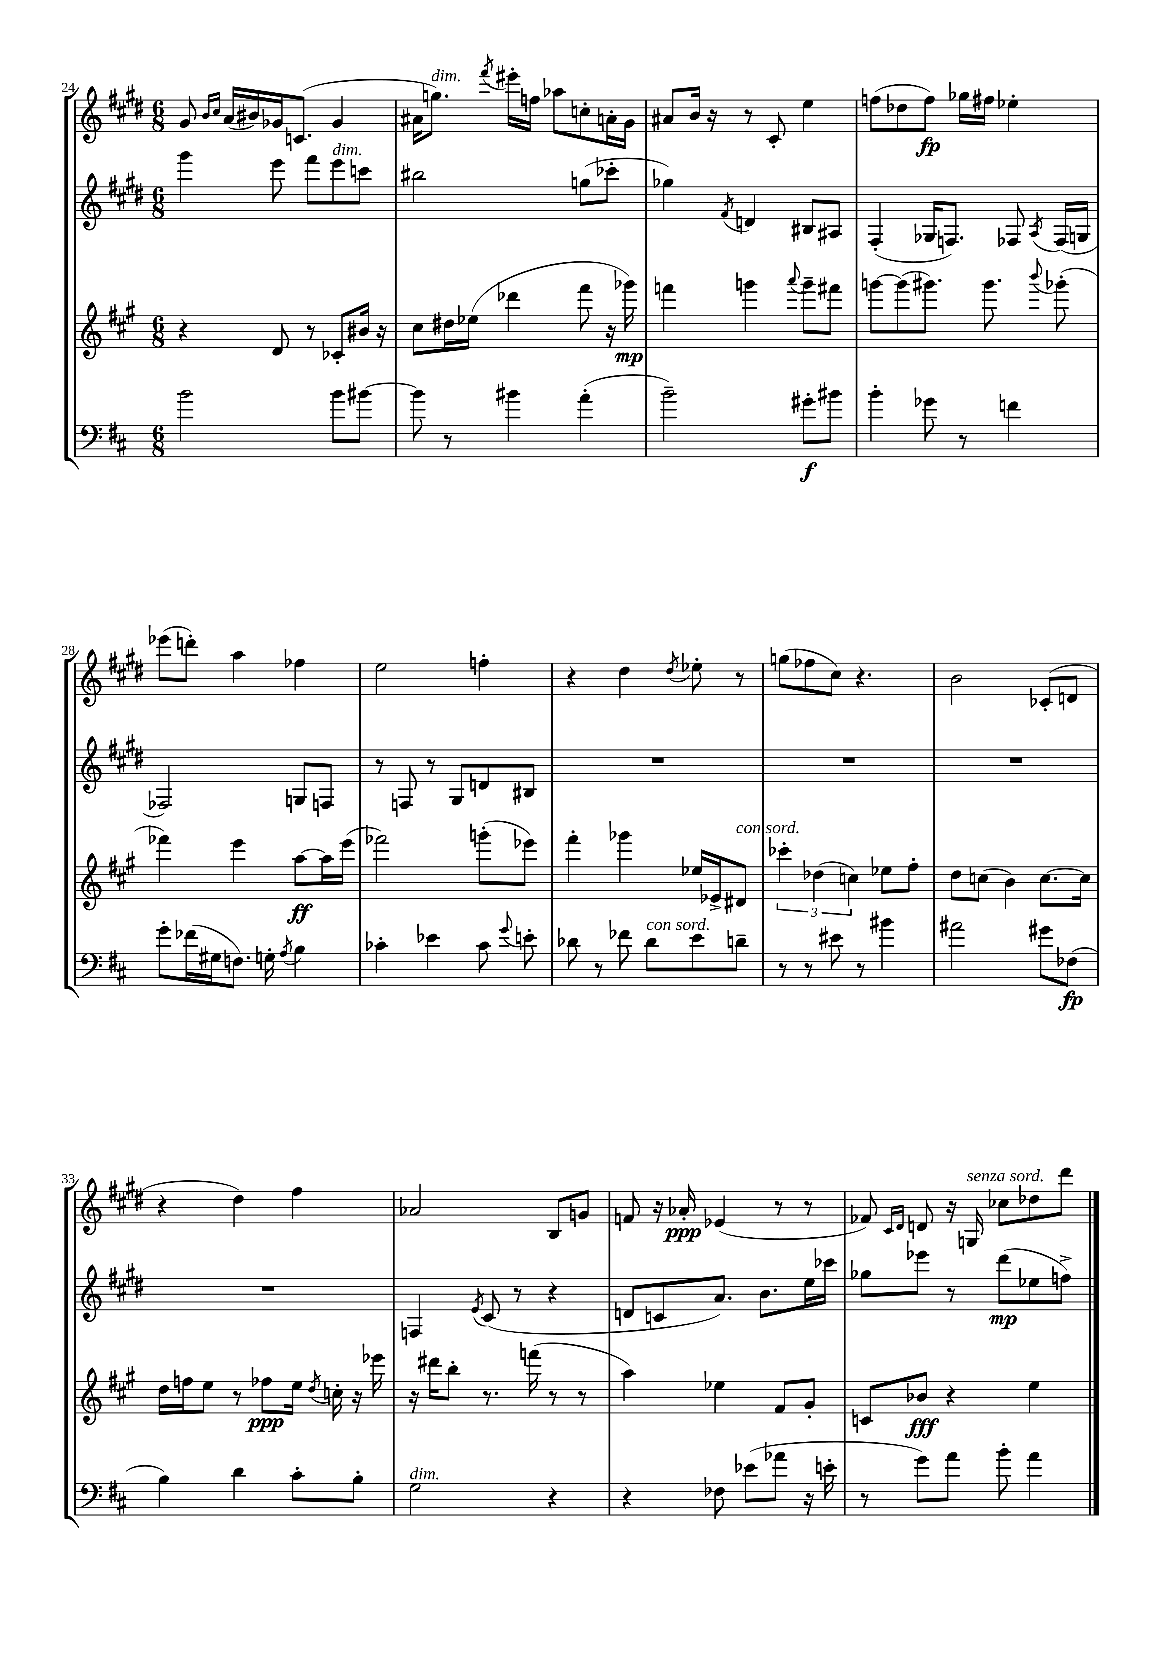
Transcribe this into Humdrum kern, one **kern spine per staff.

**kern	**kern	**kern	**kern
*staff4	*staff3	*staff2	*staff1
*clefF4	*clefG2	*clefG2	*clefG2
*k[f#c#]	*k[f#c#g#]	*k[f#c#g#d#]	*k[f#c#g#d#]
*M6/8	*M6/8	*M6/8	*M6/8
2b	4r	4ggg#	8g#
.	.	.	16qqb
.	.	.	16qqcc#
.	.	.	(16a
.	.	.	16b#)
.	8d	8eee	16g-
.	.	.	(8.c
.	8r	8fff#	.
8b	8c-'	8eee	4g-
[8b#	16b#	8ccc	.
.	16r	.	.
=	=	=	=
8b#]	8cc#	2bb#	16a#
.	.	.	8.gg)
8r	16dd#	.	.
.	(16ee-	.	.
.	.	.	8qfff#
4b#	4ddd-	.	16eee#'
.	.	.	16ff
.	.	.	8aa-
(4a'	8fff#	(8gg	8cc'
.	16r	8ccc-'	16a'
.	16ggg-)	.	16g#
=	=	=	=
2b~)	4fff	4gg-)	8a#
.	.	.	16b
.	.	.	16r
.	.	8qf#	.
.	4ggg	4d	8r
.	.	.	8c#'
.	8qqaaa	.	.
8g#'	8ggg~	8B#	4ee
8b#	8fff#	8A#	.
=	=	=	=
4b'	[8ggg	(4F#'	(8ff
.	(8ggg]	.	8dd-
8g-	8.ggg#)	16G-	8ff)
.	.	8.F)	.
8r	.	.	16gg-
.	8.ggg#	.	16ff#
4f	.	8F-	4ee-'
.	8qqbbb	8qA	.
.	(8ggg-'	(16F-	.
.	.	16G	.
=	=	=	=
8g'	4fff-)	2F-)	(8eee-
(16f-	.	.	8ddd')
16G#	.	.	.
8.F)	4eee	.	4aa
16G'	.	.	.
8qA	.	.	.
4B	[8aa	8G	4ff-
.	16aa]	8F	.
.	(16eee	.	.
=	=	=	=
4c-'	2fff-)	8r	2ee
.	.	8F	.
4e-	.	8r	.
.	.	8G#	.
8c-	(8ggg'	8d	4ff'
8qqg	.	.	.
8e'	8eee-)	8B#	.
=	=	=	=
8d-	4fff#'	2.r	4r
8r	.	.	.
8f-	4ggg-	.	4dd#
8d-	.	.	.
.	.	.	8qdd#
8e	16ee-	.	8ee-'
.	16e-^	.	.
8d~	8d#	.	8r
=	=	=	=
8r	6ccc-'	2.r	(8gg
8r	.	.	8ff-
.	(6dd-	.	.
8e#	.	.	8cc#)
.	6cc)	.	.
8r	.	.	4.r
4b#	8ee-	.	.
.	8ff#'	.	.
=	=	=	=
2a#	8dd	2.r	2b
.	(8cc	.	.
.	4b)	.	.
8g#	[8.cc	.	(8c-'
(8F-	.	.	8d
.	16cc]	.	.
=	=	=	=
4B)	16dd	2.r	4r
.	16ff	.	.
.	8ee	.	.
4d	8r	.	4dd#)
.	8ff-	.	.
8c#'	16ee	.	4ff#
.	8qdd	.	.
.	16cc'	.	.
8B'	16r	.	.
.	16eee-	.	.
=	=	=	=
2G	16r	4F	2a-
.	16ddd#	.	.
.	8bb'	.	.
.	.	8qe	.
.	8.r	(8c#	.
.	.	8r	.
.	(16fff	.	.
4r	8r	4r	8B
.	8r	.	8g
=	=	=	=
4r	4aa)	8d	8f
.	.	8c	16r
.	.	.	16a-'
8F-	4ee-	8.a)	(4e-
(8e-	.	.	.
.	.	8.b	.
8a-	8f#	.	8r
16r	8g#'	16ee	8r
16e'	.	16ccc-	.
=	=	=	=
8r	8c	8gg-	8f-)
.	.	.	16qqc#
.	.	.	16qqd#
8g)	8b-	8eee-	8d
8a	4r	8r	16r
.	.	.	16G
8b'	.	(8ddd#	8cc-
4a	4ee	8ee-	8dd-
.	.	8ff^)	8ddd#
==	==	==	==
*-	*-	*-	*-
